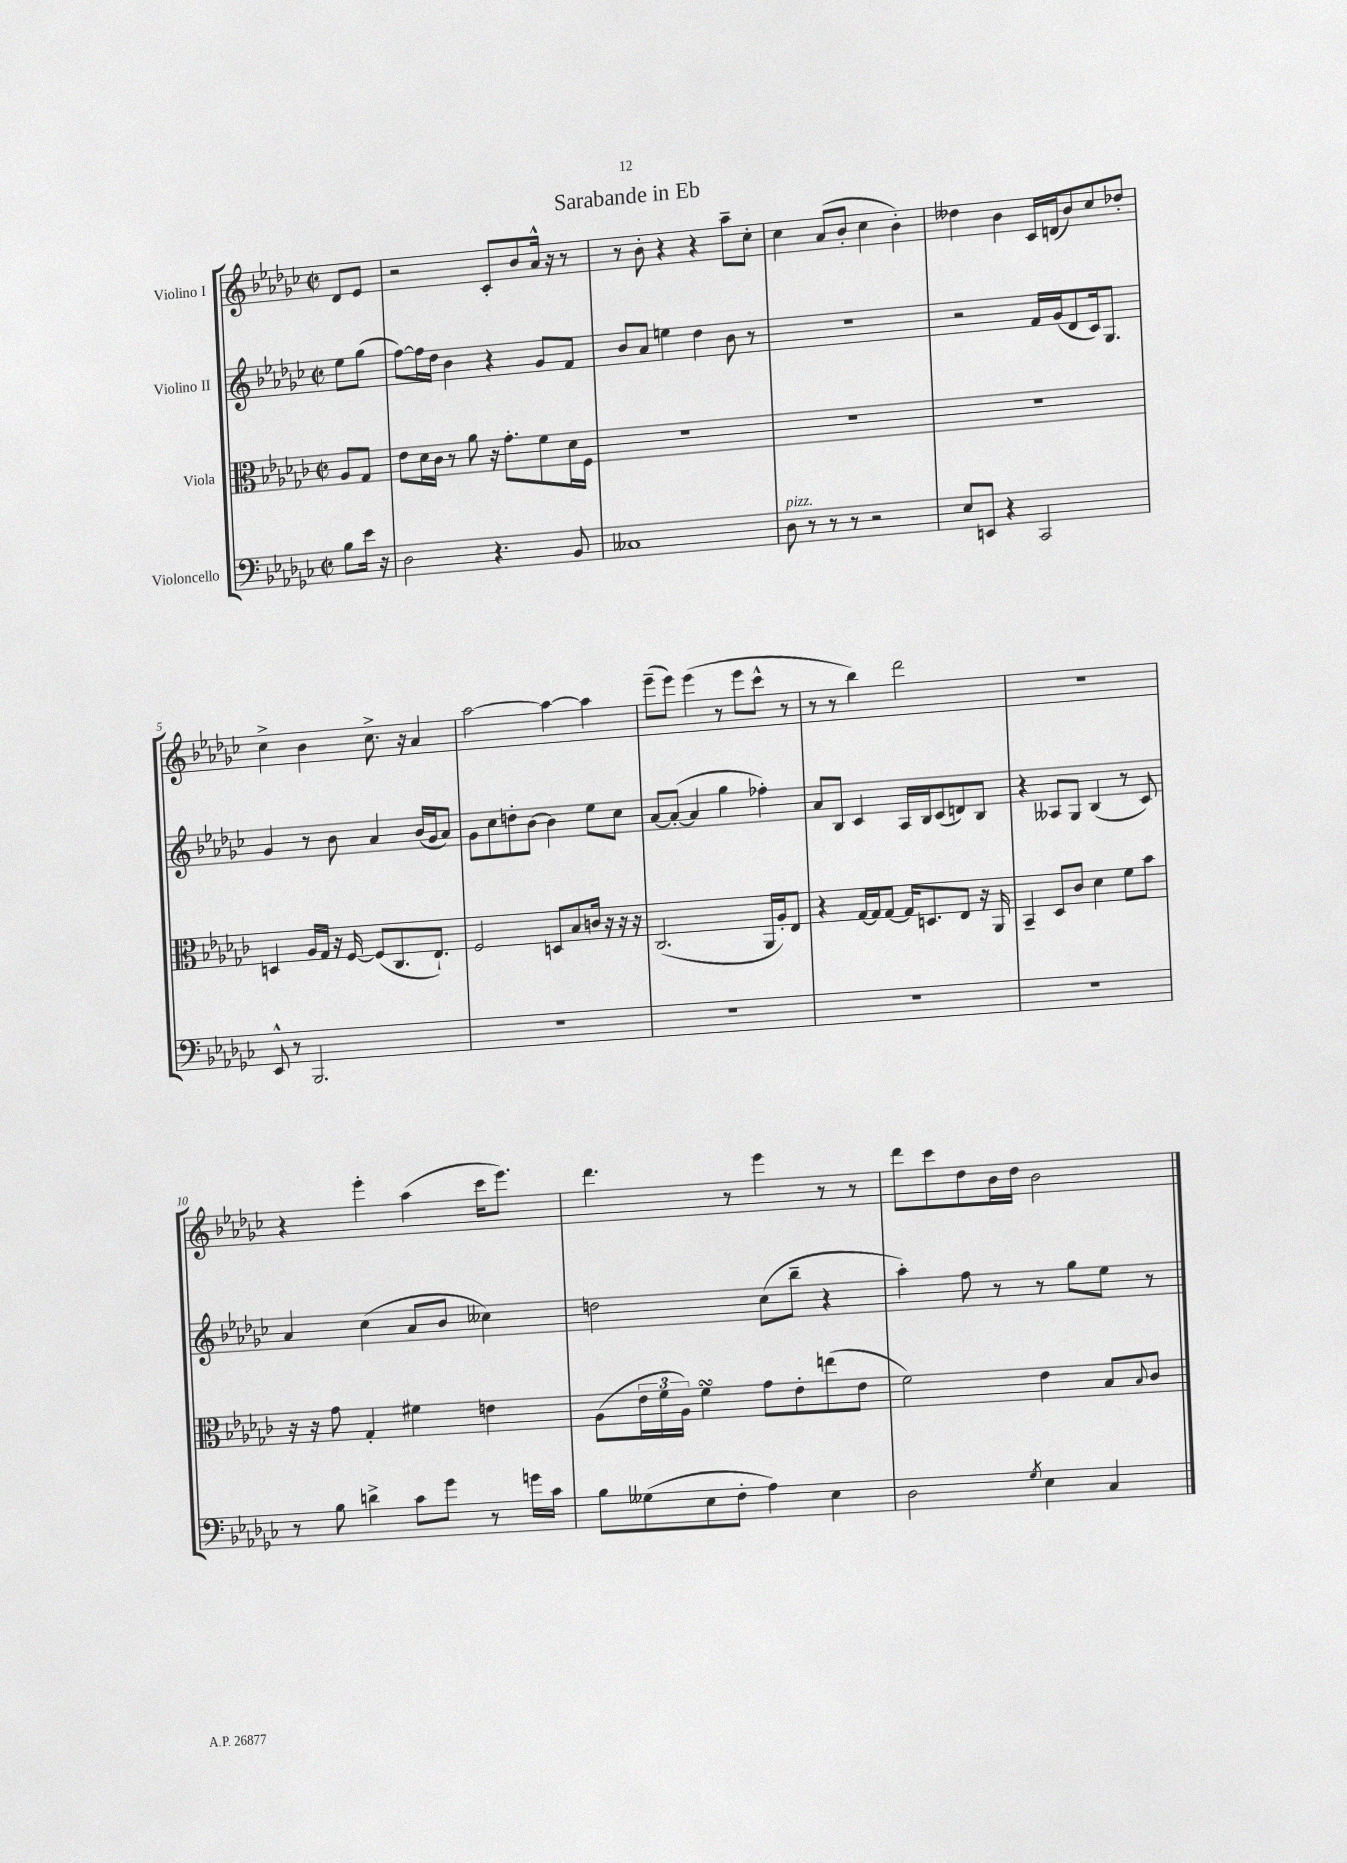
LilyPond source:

\header { title = "Sarabande in Eb" }
<<
\new StaffGroup <<
\new Staff = "s0" \with { instrumentName = "Violino I" } {
    \clef treble \key ges \major \defaultTimeSignature \time 2/2 \partial 4
    des'8 ees'8 |
    r2 ces'8-. bes'8 aes'16-^ r16 r8 |
    r8 bes'8-. r4 r4 aes''8-- ces''8-. |
    ces''4 aes'8( bes'8-. ces''4 bes'4-.) |
    deses''4 bes'4 ces'16 d'16( bes'8) ces''8 des''8-. |
    ces''4-> bes'4 ces''8.-> r16 aes'4 |
    aes''2~ aes''4~ aes''4 |
    ees'''8--( ees'''8) ees'''4( r8 ees'''8 ces'''8-^ r8 |
    r8 r8 bes''4) des'''2 |
    R1 |
    r4 ees'''4-. aes''4( ces'''16 ees'''8.) |
    des'''4. r8 ees'''4 r8 r8 |
    des'''8 ces'''8 des''8 bes'16 des''16 bes'2 \bar "|." |
}
\new Staff = "s1" \with { instrumentName = "Violino II" } {
    \clef treble \key ges \major \defaultTimeSignature \time 2/2 \partial 4
    ees''8 ges''8( |
    f''8~) f''16 des''16 bes'4 r4 ges'8 f'8 |
    bes'8 aes'8 e''4 des''4 bes'8 r8 |
    R1 |
    r2 f'16 ges'16( des'8 ces'16) ges8. |
    ges'4 r8 bes'8 aes'4 bes'16( ges'16 aes'8) |
    ges'8 ces''8 d''8-. bes'8~ bes'4 ees''8 ces''8 |
    aes'8~ aes'8~-.( aes'4 ges''4 fes''4-.) |
    aes'8 bes8 ces'4 aes16 bes16 ces'8( d'8) bes8 |
    r4 aeses8 ges8 bes4( r8 ces'8) |
    aes'4 ces''4( aes'8 bes'8 ceses''4) |
    d''2 ces''8( bes''8-- r4 |
    aes''4-.) f''8 r8 r8 ges''8 ees''8 r8 \bar "|." |
}
\new Staff = "s2" \with { instrumentName = "Viola" } {
    \clef alto \key ges \major \defaultTimeSignature \time 2/2 \partial 4
    aes8 ges8 |
    ees'8 des'16 ces'16 r8 aes'8 r16 ges'8.-. f'8 des'16 f16 |
    R1 |
    R1 |
    R1 |
    d4 aes16 ges16 r16 f16~ f8( ces8. ees8.-!) |
    f2 d8 bes8 c'16 r16 r16 r16 |
    ces2.( aes,16 aes16-.) ees8 |
    r4 ges16~ ges16 ges8~ ges16 d8. ees8 r16 aes,16 |
    bes,4-- des8 ces'8 des'4 f'8 bes'8 |
    r16 r16 ges'8 ges4-. fis'4 e'4 |
    aes8( \tuplet 3/2 { ees'16 f'16 aes16) } f'4\turn ges'8 ees'8-. e''8( ees'8 |
    f'2) ees'4 bes8 \appoggiatura { bes8 } ces'8 \bar "|." |
}
\new Staff = "s3" \with { instrumentName = "Violoncello" } {
    \clef bass \key ges \major \defaultTimeSignature \time 2/2 \partial 4
    bes8 ees'16 r16 |
    des2 r4. bes,8 |
    ceses1 |
    des8^\markup { \italic "pizz." } r8 r8 r8 r2 |
    ees8 e,8 r4 ces,2 |
    ees,8-^ r8 bes,,2. |
    R1 |
    R1 |
    R1 |
    R1 |
    r8 bes8 d'4-> ces'8 ges'8 r8 g'16 ces'16 |
    bes8 geses8( ees8 f8-. aes4) ees4 |
    des2 \acciaccatura { ges8 } ees4 ces4 \bar "|." |
}
>>
>>
